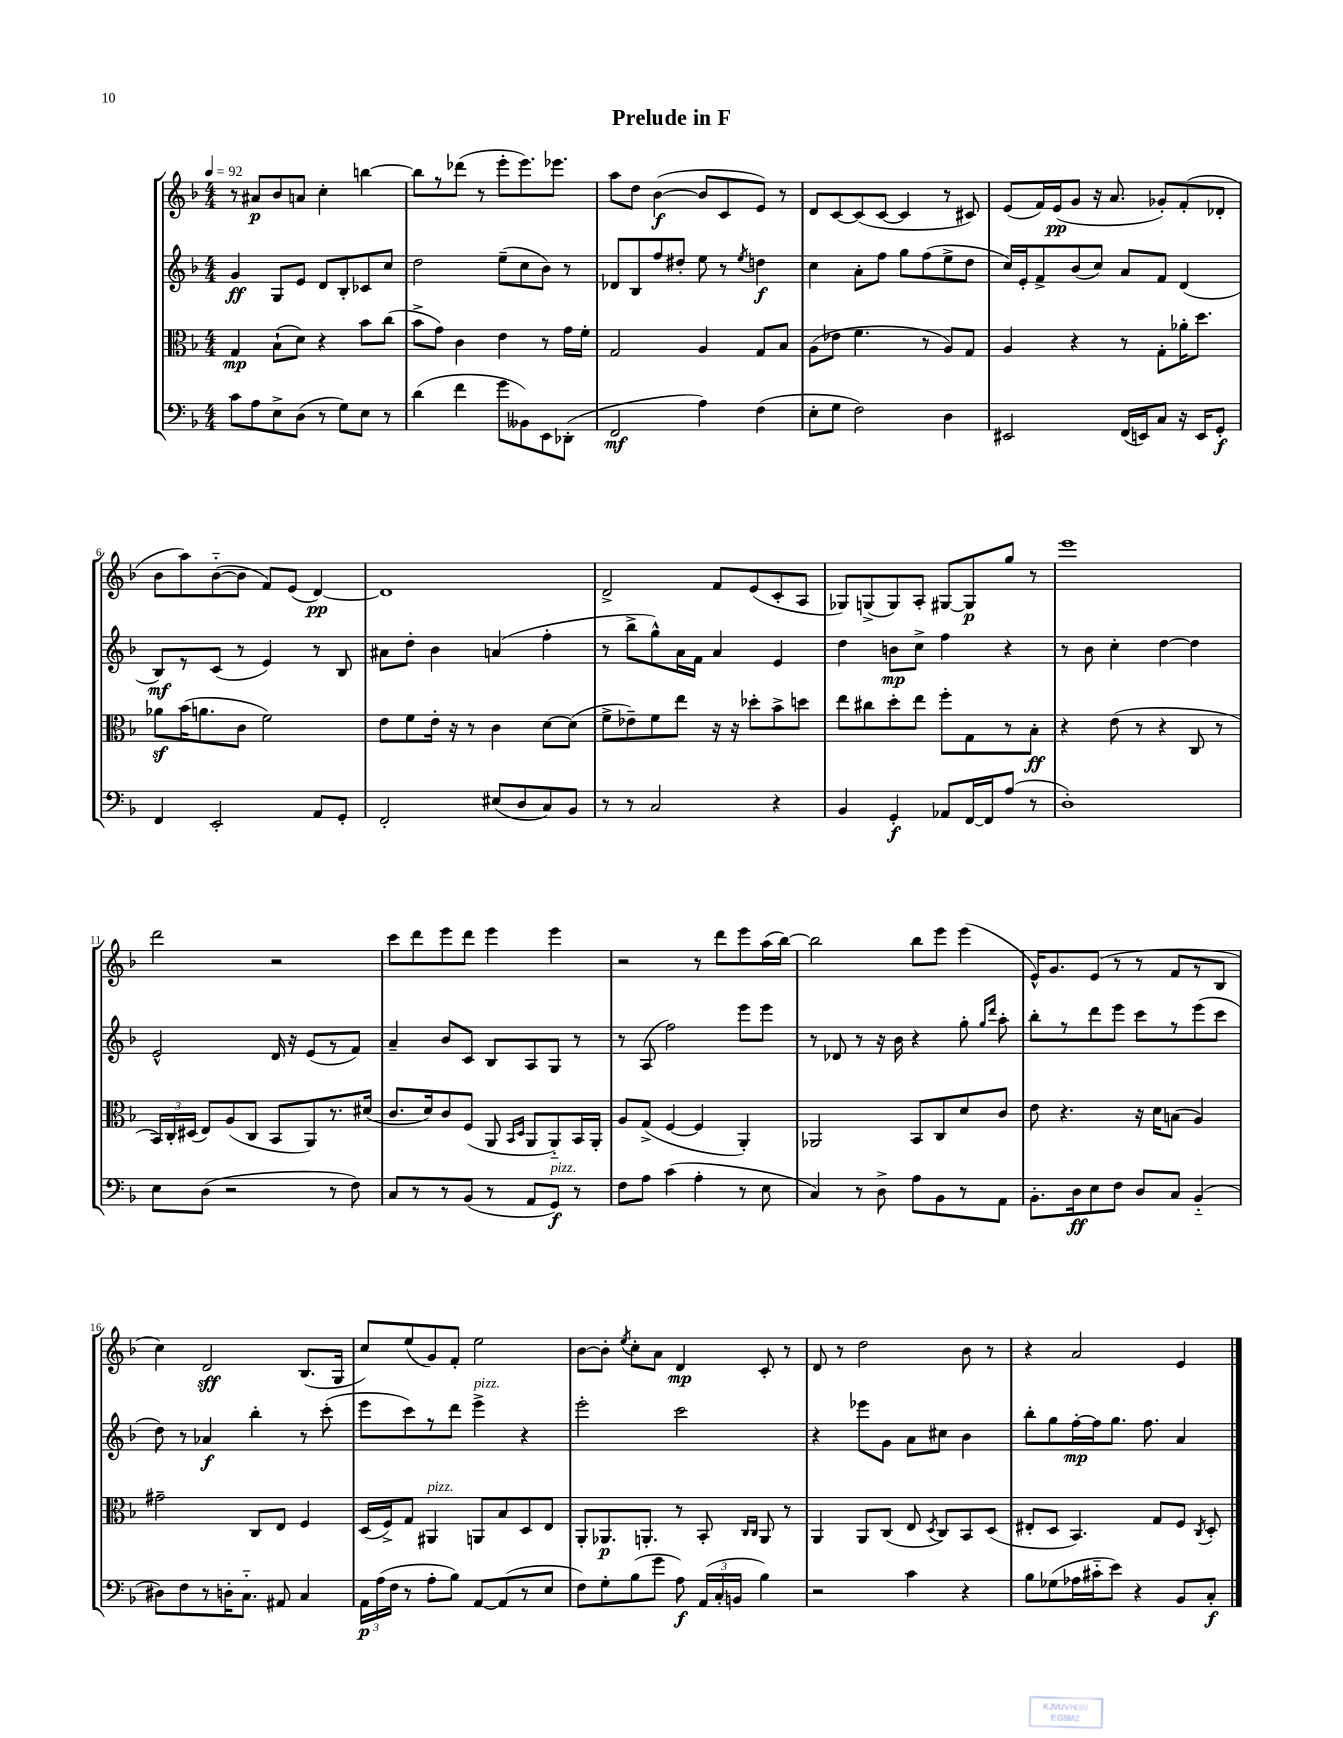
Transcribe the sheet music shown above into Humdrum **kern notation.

**kern	**kern	**kern	**kern
*staff4	*staff3	*staff2	*staff1
*clefF4	*clefC3	*clefG2	*clefG2
*k[b-]	*k[b-]	*k[b-]	*k[b-]
*M4/4	*M4/4	*M4/4	*M4/4
*MM92	*MM92	*MM92	*MM92
8c	4G	4g	8r
8A	.	.	8a#
8E^	(8B-`	8G	8b-
(8D	8d)	8e	8a
8r	4r	8d	4cc'
8G)	.	8B-'	.
8E	8b-	8c-	[4bb
8r	(8cc	8cc	.
=	=	=	=
(4d	8b-^	2dd	8bb]
.	8g)	.	8r
4f	4c	.	(8ddd-
.	.	.	8r
8g	4e	(8ee~	8eee'
8BB--)	.	8cc	8.eee)
8EE	8r	8b-)	.
.	.	.	8.eee-
(8DD-'	16g	8r	.
.	16f'	.	.
=	=	=	=
2FF	2G	8d-	8aa
.	.	8B-	8dd
.	.	8ff	([4b-
.	.	8dd#'	.
4A)	4A	8ee	8b-]
.	.	8r	8c
.	.	8qee	.
(4F	8G	4dd	8e)
.	8B-	.	8r
=	=	=	=
8E'	(8A	4cc	8d
8G	8e-	.	[8c
2F)	4.f	8a'	(8c]
.	.	8ff	[8c
.	.	8gg	4c]
.	8r	(8ff	.
4D	8A)	8ee^	8r
.	8G	8dd	8c#)
=	=	=	=
2EE#	4A	16cc)	(8e
.	.	16e'	.
.	.	8f^	16f)
.	.	.	(16e
.	4r	(8b-	8g
.	.	8cc)	16r
.	.	.	8.a
(16FF	8r	8a	.
16EE)	.	.	.
8C	8G'	8f	8g-')
16r	16a-'	(4d	(8f'
16EE	8.dd	.	.
8GG'	.	.	8d-'
=	=	=	=
4FF	8a-	8B-)	8b-
.	(16b-	8r	8aa)
.	8.a	.	.
2EE'	.	(8c	([8b-'~
.	8c	8r	8b-]
.	2f)	4e)	8f)
.	.	.	(8e
8AA	.	8r	[4d)
8GG'	.	8B-	.
=	=	=	=
2FF'	8e	8a#	1d]
.	8f	8dd'	.
.	16e'	4b-	.
.	16r	.	.
.	8r	.	.
(8E#	4c	(4a	.
8D	.	.	.
8C)	[8d	4ff'	.
8BB-	(8d]	.	.
=	=	=	=
8r	8f^	8r	2d^
8r	8e-~)	8bb-^	.
2C	8f	8gg^^)	.
.	8ee	16a	.
.	.	16f	.
.	16r	4a	8f
.	16r	.	.
.	8dd-'	.	(8e
4r	8b-^	4e	8c'
.	8dd	.	8A
=	=	=	=
4BB-	8ee	4dd	8G-)
.	8cc#	.	(8G^
4GG'	8dd'	8b	8G)
.	8ee	8cc^	8A'
8AA-	8ff'	4ff	[8G#
[16FF	8G	.	8G#]
16FF]	.	.	.
(8A	8r	4r	8gg
8r	8B-'	.	8r
=	=	=	=
1D')	4r	8r	1eee
.	.	8b-	.
.	(8e	4cc'	.
.	8r	.	.
.	4r	[4dd	.
.	8C	4dd]	.
.	8r	.	.
=	=	=	=
8E	24BB-)	2e^^	2ddd
.	24C'	.	.
.	(24D#	.	.
(8D	8E)	.	.
2r	(8A	.	.
.	8C	.	.
.	8BB-	16d	2r
.	.	16r	.
.	8AA)	(8e	.
8r	8.r	8r	.
8F)	.	8f)	.
.	(16d#	.	.
=	=	=	=
8C	8.c	4a~	8ccc
8r	.	.	8ddd
.	16d)	.	.
8r	8c	8b-	8eee
(8BB-	(8F	8c	8ddd
8r	8AA	8B-	4eee
.	16qqBB-	.	.
.	16qqD	.	.
8AA	8AA	8A	.
8GG)	8AA'~)	8G	4eee
8r	16BB-	8r	.
.	16AA'	.	.
=	=	=	=
8F	8A	8r	2r
8A	(8G^	(8A	.
(4c	[4F	2ff)	.
4A'	4F]	.	8r
.	.	.	8ddd
8r	4AA')	8eee	8eee
8E	.	8eee	(16aa
.	.	.	[16bb-)
=	=	=	=
4C)	2AA-	8r	2bb-]
.	.	8d-	.
8r	.	8r	.
8D^	.	16r	.
.	.	16b-	.
8A	8BB-	4r	8bb-
8BB-	8C	.	8eee
8r	8d	8gg'	(4eee
.	.	16qqgg	.
.	.	16qqddd	.
8AA	8c	8aa'	.
=	=	=	=
8.BB-'	8e	8bb-'	16e^^)
.	.	.	8.g
.	4.r	8r	.
16D	.	.	.
8E	.	8ddd	(8e
8F	.	8eee	8r
8D	16r	8ccc	8r
.	16d	.	.
8C	(8B	8r	8f
(4BB-'~	4A)	(8eee	8r
.	.	8ccc	8B-
=	=	=	=
8D#)	2g#~	8dd)	4cc)
8F	.	8r	.
8r	.	4a-	2d
16D'	.	.	.
8.C'~	.	.	.
.	8C	4bb-'	.
8AA#	8E	.	.
4C	4F	8r	(8.B-
.	.	(8ccc'	.
.	.	.	16G
=	=	=	=
24AA	(16D	8eee	8cc)
(24A	.	.	.
.	16F^)	.	.
24F	.	.	.
8r	8G	8ccc)	(8ee
8A'	4AA#	8r	8g)
8B-)	.	8ddd	8f'
[8AA	8AA	4eee^	2ee
(8AA]	8B-	.	.
8r	8D	4r	.
8E	8E	.	.
=	=	=	=
8F)	8AA'	2eee'	[8b-
8G'	8.AA-	.	8b-']
.	.	.	8qee
(8B-	.	.	8cc'
.	8.AA'	.	.
8g	.	.	8a
8A)	8r	2ccc	4d
(24AA	8BB-'	.	.
24C'	.	.	.
24BB	.	.	.
.	16qqC	.	.
.	16qqC	.	.
4B-)	8AA	.	8c'
.	8r	.	8r
=	=	=	=
2r	4AA	4r	8d
.	.	.	8r
.	8AA	8eee-	2dd
.	(8C	8g	.
4c	8E	8a	.
.	8qD	.	.
.	8C)	8cc#	.
4r	8BB-	4b-	8b-
.	(8D	.	8r
=	=	=	=
8B-	8E#'	8bb-'	4r
(8G-	8D	8gg	.
16A-	4.BB-)	[16ff'	2a
16c#'~	.	16ff]	.
8e)	.	8.gg	.
4r	.	.	.
.	.	8.ff	.
.	8G	.	.
8BB-	8F	4a	4e
.	8qC	.	.
8C'	8D'	.	.
==	==	==	==
*-	*-	*-	*-
